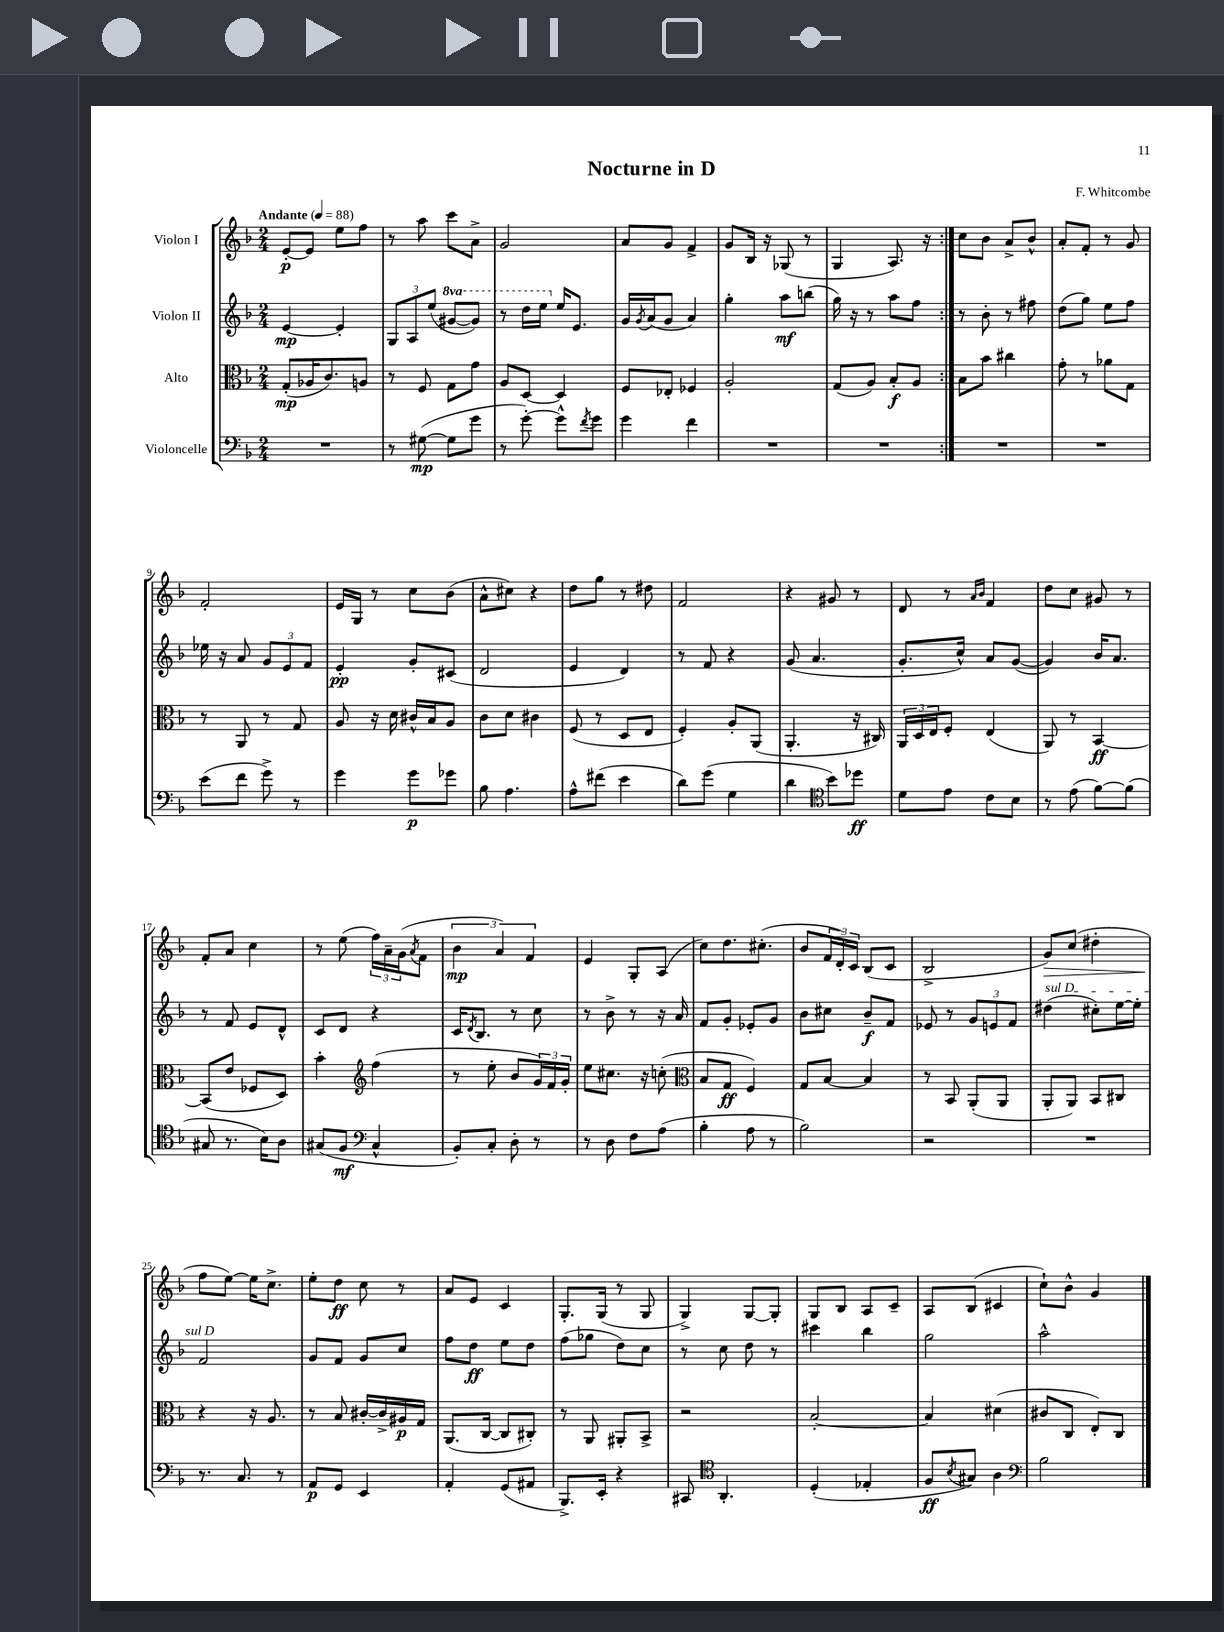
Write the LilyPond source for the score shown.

\header { title = "Nocturne in D" composer = "F. Whitcombe" }
<<
\new StaffGroup <<
\new Staff = "s0" \with { instrumentName = "Violon I" } {
    \clef treble \key f \major \numericTimeSignature \time 2/4 \tempo "Andante" 4 = 88
    \repeat volta 2 { e'8~-.\p e'8 e''8 f''8 |
    r8 a''8 c'''8 a'8-> |
    g'2 |
    a'8 g'8 f'4-> |
    g'8 bes16 r16 ges8( r8 |
    g4 a8.) r16 | }
    c''8 bes'8 a'8-> bes'8-^ |
    a'8-. f'8-. r8 g'8 |
    f'2-. |
    e'16 g16 r8 c''8 bes'8( |
    a'8-^ cis''8) r4 |
    d''8 g''8 r8 dis''8 |
    f'2 |
    r4 gis'8 r8 |
    d'8 r8 \grace { a'16 bes'16 } f'4 |
    d''8 c''8 gis'8 r8 |
    f'8-. a'8 c''4 |
    r8 e''8( \tuplet 3/2 { f''16) a'16-- g'16( } \acciaccatura { a'8 } f'8 |
    \tuplet 3/2 { bes'4\mp a'4) f'4 } |
    e'4 g8-. a8( |
    c''8) d''8. cis''8.-.( |
    bes'8 \tuplet 3/2 { f'16 d'16-.) c'16 } bes8( c'8 |
    bes2-> |
    g'8\>) c''8( dis''4-. |
    f''8\! e''8~) e''16 c''8.-> |
    e''8-. d''8\ff c''8 r8 |
    a'8 e'8 c'4 |
    g8.-. g16( r8 g8 |
    g4->) g8~ g8-. |
    g8 bes8 a8 c'8-- |
    a8 bes8( cis'4 |
    c''8-!) bes'8-^ g'4 \bar "|." |
}
\new Staff = "s1" \with { instrumentName = "Violon II" } {
    \clef treble \key f \major \numericTimeSignature \time 2/4 \set Staff.ottavationMarkups = #ottavation-simple-ordinals
    \repeat volta 2 { e'4~\mp e'4-. |
    \tuplet 3/2 { g8 a8 e''8( } \ottava #1 gis''8~ gis''8) |
    r8 d'''16 e'''16 \ottava #0 e''16 e'8. |
    g'16 \acciaccatura { g'8 } a'16( g'8 a'4) |
    g''4-. a''8\mf b''8( |
    g''16) r16 r8 a''8 f''8 | }
    r8 bes'8-. r8 fis''8 |
    d''8( g''8) e''8 f''8 |
    ees''16 r16 a'8 \tuplet 3/2 { g'8 e'8 f'8 } |
    e'4-.\pp g'8-. cis'8( |
    d'2 |
    e'4 d'4) |
    r8 f'8 r4 |
    g'8( a'4. |
    g'8.-. c''16-^) a'8 g'8~( |
    g'4) bes'16 a'8. |
    r8 f'8 e'8 d'8-^ |
    c'8 d'8 r4 |
    c'16 \acciaccatura { d'8 } bes8. r8 c''8 |
    r8 bes'8-> r8 r16 a'16 |
    f'8 g'8-. ees'8-. g'8 |
    bes'8 cis''8 bes'8--\f f'8 |
    ees'8 r8 \tuplet 3/2 { g'8 e'8 f'8 } |
    \once \override TextSpanner.bound-details.left.text = \markup { \italic "sul D" } dis''4\startTextSpan( cis''8-.) e''16~ e''16-. |
    f'2\stopTextSpan |
    g'8 f'8 g'8 c''8 |
    f''8 d''8\ff e''8 d''8 |
    f''8( ges''8 d''8) c''8 |
    r8 c''8 d''8 r8 |
    cis'''4 bes''4 |
    g''2 |
    a''2-^ \bar "|." |
}
\new Staff = "s2" \with { instrumentName = "Alto" } {
    \clef alto \key f \major \numericTimeSignature \time 2/4
    \repeat volta 2 { g8-.\mp( aes16 c'8.) a8 |
    r8 f8 g8 g'8 |
    a8 d8~ d4 |
    f8 ees8-. fes4 |
    a2-. |
    g8( a8) bes8-.\f a8 | }
    bes8 bes'8 cis''4 |
    g'8-. r8 aes'8 g8 |
    r8 a,8 r8 g8 |
    a8 r16 d'16 cis'16-^ bes16 a8 |
    c'8 d'8 cis'4 |
    f8( r8 d8 e8 |
    f4-.) a8-. a,8( |
    a,4.-. r16 cis16) |
    \tuplet 3/2 { a,16 d16 e16 } f8-. e4( |
    a,8) r8 bes,4~\ff |
    bes,8( e'8 fes8 d8) |
    bes'4-. \clef treble f''4( |
    r8 e''8-. bes'8 \tuplet 3/2 { g'16) f'16 g'16-. } |
    e''8 cis''8. r16 c''8-.( |
    \clef alto bes8 g8\ff f4) |
    g8 bes8~ bes4 |
    r8 bes,8 a,8-.( a,8 |
    a,8-. a,8) bes,8 cis8 |
    r4 r16 a8. |
    r8 bes8 cis'16~-. cis'16-> ais16\p g16 |
    a,8.( c16~ c8 cis8-.) |
    r8 a,8 ais,8-. bes,8-> |
    r2 |
    bes2~-. |
    bes4 dis'4( |
    cis'8 c8 e8-.) c8 \bar "|." |
}
\new Staff = "s3" \with { instrumentName = "Violoncelle" } {
    \clef bass \key f \major \numericTimeSignature \time 2/4
    \repeat volta 2 { R2 |
    r8 gis8~\mp( gis8 g'8 |
    r8 g'8~-.) g'8-^ \acciaccatura { f'8 } g'8 |
    g'4 f'4 |
    R2 |
    R2 | }
    R2 |
    R2 |
    e'8( f'8 g'8->) r8 |
    g'4 g'8\p ges'8 |
    bes8 a4. |
    a8-^ fis'8( e'4 |
    d'8) g'8( g4 |
    d'4 \clef tenor bes'8) des''8\ff |
    d'8 e'8 c'8 bes8 |
    r8 e'8( f'8~) f'8( |
    gis8 r8. bes16) a8 |
    gis8( f8\mf \clef bass c4-^ |
    bes,8-.) c8-. d8-. r8 |
    r8 d8 f8 a8( |
    bes4-. a8 r8 |
    bes2) |
    r2 |
    R2 |
    r8. c8. r8 |
    a,8\p g,8 e,4 |
    a,4-. g,8( ais,8 |
    bes,,8.->) e,16-. r4 |
    cis,8 \clef tenor a,4.-. |
    d4-.( ees4-. |
    f8\ff \acciaccatura { bes8 } gis8) a4 |
    \clef bass bes2 \bar "|." |
}
>>
>>
